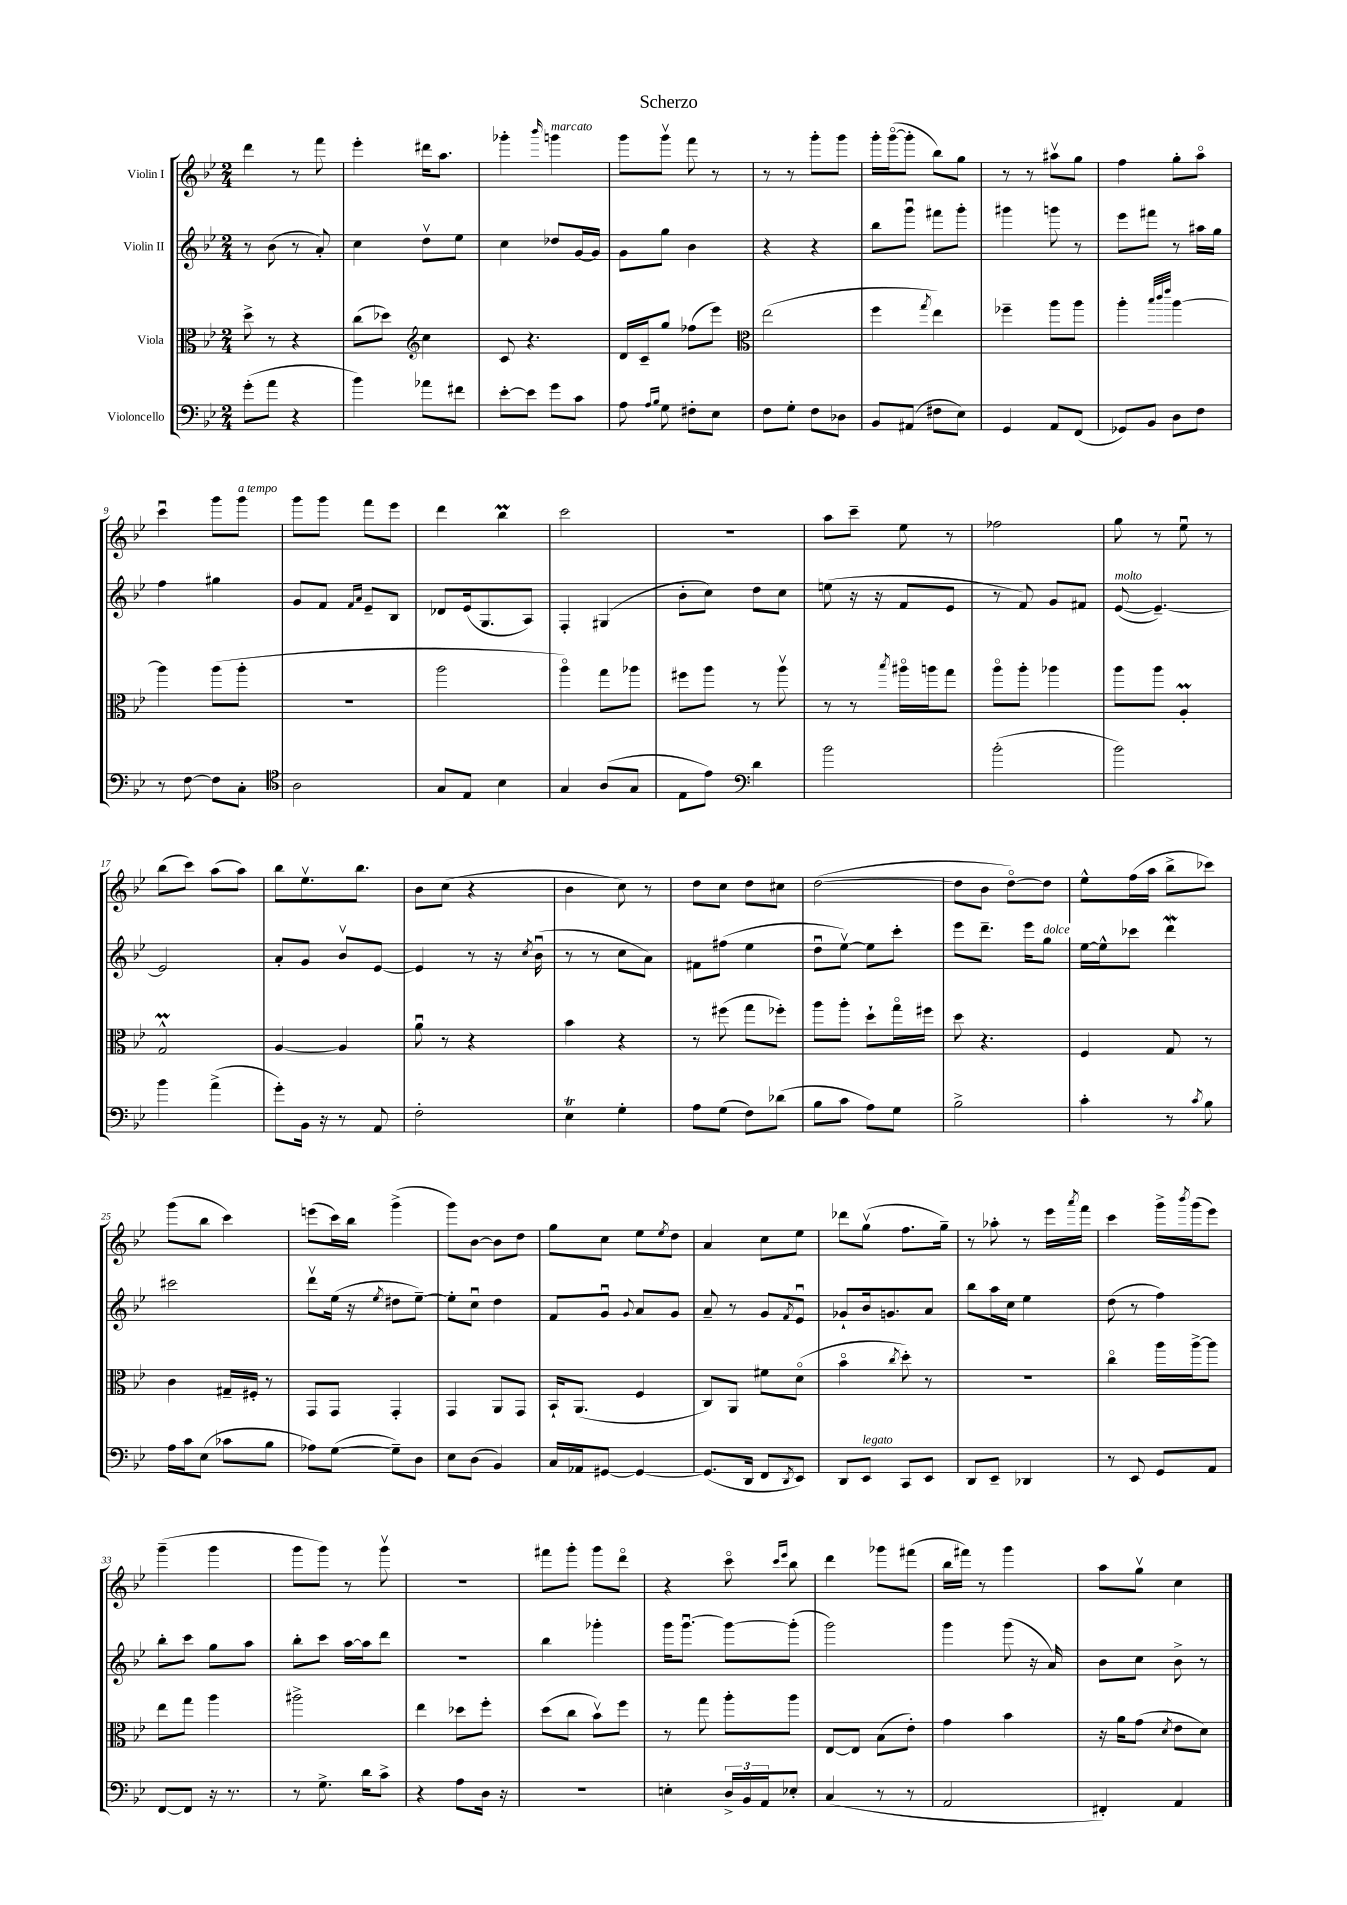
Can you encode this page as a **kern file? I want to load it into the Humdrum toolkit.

**kern	**kern	**kern	**kern
*part4	*part3	*part2	*part1
*staff4	*staff3	*staff2	*staff1
*I"Violoncello	*I"Viola	*I"Violin II	*I"Violin I
*clefF4	*clefC3	*clefG2	*clefG2
*k[b-e-]	*k[b-e-]	*k[b-e-]	*k[b-e-]
*M2/4	*M2/4	*M2/4	*M2/4
=1	=1	=1	=1
(8g'\L	8dd^\	8r	4ddd\
8a\J	8r	(8b-\	.
4r	4r	8r	8r
.	.	8a'/)	8fff\
=2	=2	=2	=2
4b-\)	(8cc\L	4cc\	4eee-'\
.	8dd-X\J)	.	.
*	*clefG2	*	*
8a-X\L	4cc\	8ddv\L	16ddd#X\KL
.	.	.	8.aa\J
8f#X\J	.	8ee-\J	.
=3	=3	=3	=3
[8e-'\L	8c/	4cc\	4ggg-X'\
8e-\J]	4.r	.	.
.	.	.	16qqbbb-/
!	!	!	!LO:TX:a:i:t=marcato
8g\L	.	8dd-X/L	4gggn\
8c\J	.	[16g/L	.
.	.	16g/JJ]	.
=4	=4	=4	=4
8A\	16d/LL	8g\L	8ggg\L
.	16c~/J	.	.
16qqA/LL	.	.	.
16qqB-/JJ	.	.	.
8G\	8gg/J	8gg\J	8gggv\J
8F#X'\L	(8ff-X\L	4b-\	8fff\
8E-\J	8eee-\J)	.	8r
=5	=5	=5	=5
*	*clefC3	*	*
8F\L	(2ee-\	4r	8r
8G'\J	.	.	8r
8F\L	.	4r	8ggg'\L
8D-X\J	.	.	8ggg\J
=6	=6	=6	=6
8BB-/L	4ff\	8bb-\L	16ggg'\LL
.	.	.	([16ggg\J
(8AA#X/J	.	8gggu\J	8ggg'\J]
.	8qgg/	.	.
8F#X\L	4ee-\)	8fff#X\L	8bb-\L)
8E-\J)	.	8ggg'\J	8gg\J
=7	=7	=7	=7
4GG/	4ff-X~\	4ggg#X\	8r
.	.	.	8r
8AA/L	8aa\L	8gggn\	8aa#Xv\L
(8FF/J	8aa\J	8r	8gg\J
=8	=8	=8	=8
8GG-X/L)	4aa'\	8eee-\L	4ff\
8BB-/J	.	8fff#X\J	.
.	32qqbb-/LLL	.	.
.	32qqccc/	.	.
.	32qqeee-/JJJ	.	.
8D\L	[4aa\	8r	8gg'\L
8F\J	.	16aa#X\LL	8aa\J
.	.	16gg\JJ	.
!!LO:LB:g=z
=9	=9	=9	=9
8r	4aa\]	4ff\	4cccu\
[8F\	.	.	.
8F\L]	(8aa\L	4gg#X\	8ggg\L
!	!	!	!LO:TX:a:i:t=a tempo
8C'\J	8aa'\J	.	8ggg\J
=10	=10	=10	=10
*clefC4	*	*	*
2A\	2r	8g/L	8ggg\L
.	.	8f/J	8ggg\J
.	.	16qqf/LL	.
.	.	16qqa/JJ	.
.	.	8e-~/L	8fff\L
.	.	8B-/J	8eee-\J
=11	=11	=11	=11
8G/L	2aa\	8d-X/L	4ddd\
8E-/J	.	(16e-/k	.
.	.	8.G/	.
4B-\	.	.	4bb-M\
.	.	8A/J)	.
=12	=12	=12	=12
4G/	4aa\)	4F'/	2ccc\
(8A/L	8gg\L	(4G#X/	.
8G/J	8aa-X\J	.	.
=13	=13	=13	=13
8E-\L	8ff#X\L	8b-'\L	2r
8e-\J)	8aa\J	8cc\J)	.
*clefF4	*	*	*
4d\	8r	8dd\L	.
.	8aav\	8cc\J	.
=14	=14	=14	=14
2b-\	8r	(8een\	8aa\L
.	8r	16r	8ccc~\J
.	.	16r	.
.	8qbb-/	.	.
.	16aa#X\LL	8f/L	8ee-\
.	16aan\J	.	.
.	8gg\J	8e-/J	8r
=15	=15	=15	=15
(2b-'\	8aa\L	8r	2ff-X\
.	8aa'\J	8f/)	.
.	4aa-X\	8g/L	.
.	.	8f#X/J	.
=16	=16	=16	=16
!	!	!LO:TX:a:i:t=molto	!
2b-\)	8aa\L	([8e-/	8gg\
.	8aa\J	4.e-~/_)	8r
.	4Am'/	.	8ee-u\
.	.	.	8r
!!LO:LB:g=z
=17	=17	=17	=17
4b-\	2GM^^/	2e-/]	(8bb-\L
.	.	.	8ccc\J)
(4a^\	.	.	(8aa\L
.	.	.	8aa\J)
=18	=18	=18	=18
8g'\L)	[4A/	8a'/L	8bb-\L
16BB-\Jk	.	8g/J	8.ee-v\
16r	.	.	.
8r	4A/]	8b-v/L	.
.	.	.	8.bb-\J
8AA/	.	[8e-/J	.
=19	=19	=19	=19
2F'\	8au\	4e-/]	8b-\L
.	8r	.	(8cc\J
.	4r	8r	4r
.	.	16r	.
.	.	8qcc/	.
.	.	(16b-u\	.
=20	=20	=20	=20
4E-T\	4b-\	8r	4b-\
.	.	8r	.
4G'\	4r	8cc\L	8cc\)
.	.	8a\J)	8r
=21	=21	=21	=21
8A\L	8r	8f#X\L	8dd\L
(8G\J	(8ff#X\	(8ff#X\J	8cc\J
8F\L)	8gg\L	4ee-\	8dd\L
(8d-X\J	8ff-X'\J)	.	8cc#X\J
=22	=22	=22	=22
8B-\L	8aa\L	8ddu\L	([2dd\
8c\J	8aa'\J	[8ee-v\J)	.
8A\L)	8dd`\L	8ee-\L]	.
8G\J	16gg\L	8ccc'\J	.
.	16ff#X\JJ	.	.
=23	=23	=23	=23
2B-^\	8dd\	8eee-\L	8dd\L]
.	4.r	8.ddd~\J	8b-\J
.	.	.	[8dd\L)
.	.	16eee-\KL	.
!	!	!LO:TX:a:i:t=dolce	!
.	.	8gg\J	8dd\J]
=24	=24	=24	=24
4c'\	4F/	[16ee-\LL	8ee-^^\L
.	.	16ee-^^\J]	.
.	.	8ccc-X\J	(16ff\L
.	.	.	16aa\JJ
8r	8G/	4dddW\	8bb-^\L
8qc/	.	.	.
8B-\	8r	.	8ccc-X\J)
!!LO:LB:g=z
=25	=25	=25	=25
16A\LL	4c\	2ccc#X\	(8ggg\L
16c\J	.	.	.
(8E-\J	.	.	8bb-\J
8c-X\L	16G#X~/LL	.	4ccc\)
.	16F#X'/JJ	.	.
8B-\J	8r	.	.
=26	=26	=26	=26
8A-X\L)	8GG/L	8dddv\L	(8eeen\L
([8G\J	8GG/J	(16ee-\Jk	16ccc\L)
.	.	16r	16bb-\JJ
.	.	8qee-/	.
8G~\L])	4GG'/	8dd#X\L	(4ggg^\
8D\J	.	[8ee-~\J)	.
=27	=27	=27	=27
8E-\L	4GG/	8ee-'\L]	8ggg\L)
(8D\J	.	8ccu\J	[8b-\J
4BB-/)	8AA/L	4dd\	8b-\L]
.	8GG/J	.	8dd\J
=28	=28	=28	=28
16C/LL	16BB-`/KL	8f/L	8gg\L
16AA-X/J	(8.AA/J	.	.
[8GG#X/J	.	8gu/J	8cc\J
.	.	8qqg/	.
4GG#/_	4F/	8a/L	8ee-\L
.	.	.	8qee-/
.	.	8g/J	8dd\J
=29	=29	=29	=29
(8.GG#/L]	8C/L)	8a~/	4a/
.	8AA/J	8r	.
16DD/Jk	.	.	.
8FF/L	8f#X\L	8g/L	8cc\L
8qDD/	.	8qf/	.
8EE-/J)	(8d\J	8e-u/J	8ee-\J
=30	=30	=30	=30
8DD/L	4b-\	8g-X`/L	8ddd-X\L
!LO:TX:a:i:t=legato	!	!	!
8EE-/J	.	16b-/k	(8ggv\J
.	.	8.gn/	.
.	8qcc/	.	.
8CC/L	8dd'\)	.	8.ff\L
8EE-/J	8r	8a/J	.
.	.	.	16gg~\Jk)
=31	=31	=31	=31
8DD/L	2r	8bb-\L	8r
8EE-~/J	.	16aa\L	8aa-X'\
.	.	16cc\JJ	.
4DD-X/	.	4ee-\	8r
.	.	.	16eee-\LL
.	.	.	8qaaa/
.	.	.	16fff\JJ
=32	=32	=32	=32
8r	4cc\	(8dd\	4ccc\
8EE-/	.	8r	.
8GG/L	16aa\LL	4ff\)	16ggg^\LL
.	.	.	8qbbb-/
.	[16aa^\J	.	(16ggg\J
8AA/J	8aa\J]	.	8eee-\J)
!!LO:LB:g=z
=33	=33	=33	=33
[8FF/L	8ee-\L	8bb-'\L	(4ggg~\
8FF/J]	8gg\J	8ccc\J	.
16r	4aa\	8gg\L	4ggg\
8.r	.	.	.
.	.	8aa\J	.
=34	=34	=34	=34
8r	2aa#X^\	8bb-'\L	8ggg\L
8.G^\	.	8ccc\J	8ggg\J)
.	.	[16aa\LL	8r
16d\KL	.	16aa\J]	.
8c^\J	.	8ddd\J	8gggv\
=35	=35	=35	=35
4r	4ee-\	2r	2r
8A\L	8dd-X\L	.	.
16D\Jk	8ff'\J	.	.
16r	.	.	.
=36	=36	=36	=36
2r	(8dd\L	4bb-\	8fff#X\L
.	8cc\J	.	8ggg'\J
.	8b-v\L)	4ggg-X'\	8ggg\L
.	8ff\J	.	8ddd\J
=37	=37	=37	=37
4En'\	8r	16ggg\KL	4r
.	.	[8.gggu\J	.
.	8gg\	.	.
24D^/LL	8aa'\L	8ggg\L_	8ccc\
24BB-/	.	.	.
24AA/J	.	.	.
.	.	.	16qqccc/LL
.	.	.	16qqeee-/JJ
8E-X'/J	8aa\J	(8ggg'\J]	8bb-\
=38	=38	=38	=38
(4C/	[8E-/L	2ggg\)	4ddd\
.	8E-/J]	.	.
8r	(8B-\L	.	8ggg-X\L
8r	8e-'\J)	.	(8fff#X\J
=39	=39	=39	=39
2AA/	4g\	4ggg\	16bb-\LL
.	.	.	16fff#X\JJ)
.	.	.	8r
.	4b-\	(8ggg\	4ggg\
.	.	16r	.
.	.	16a/)	.
=40	=40	=40	=40
4FF#X'/)	16r	8b-\L	8aa\L
.	16a\KL	.	.
.	(8g\J	8cc\J	8ggv\J
.	8qd/	.	.
4AA/	8e-\L	8b-^\	4cc\
.	8d\J)	8r	.
==	==	==	==
*-	*-	*-	*-
